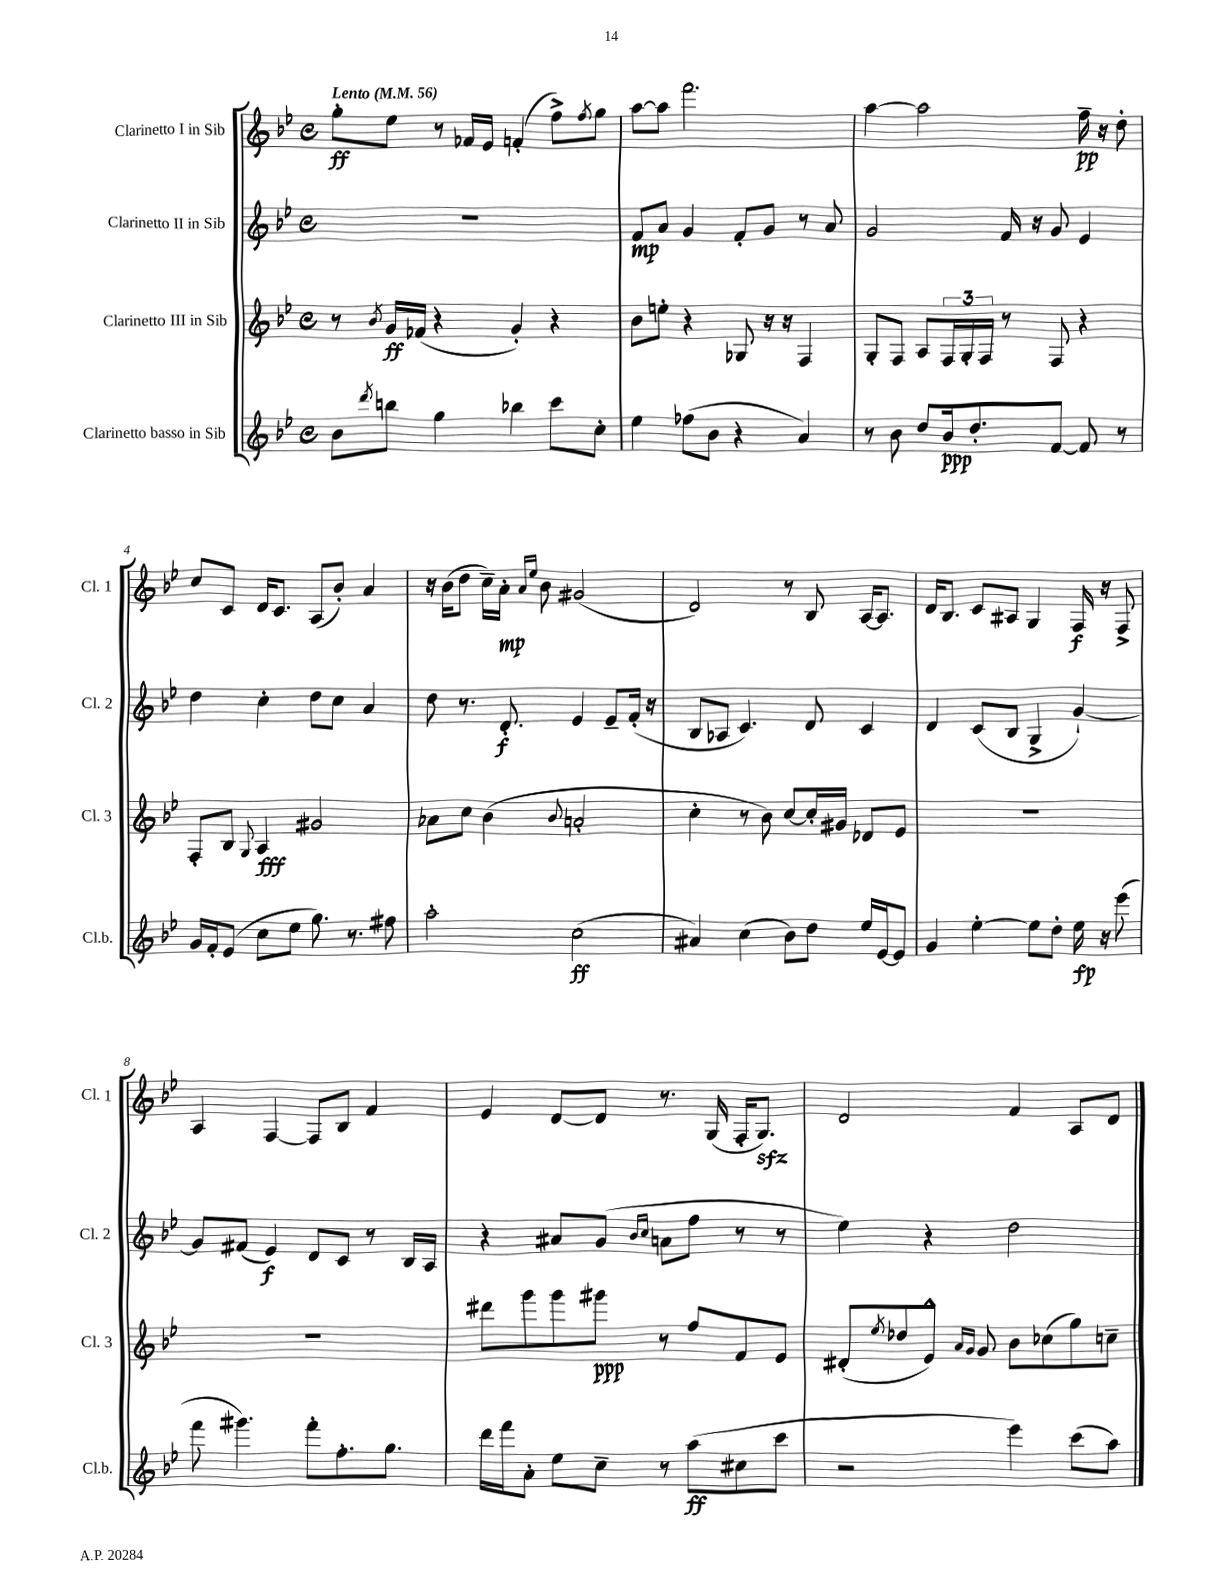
<<
\new StaffGroup <<
\new Staff = "s0" \with { instrumentName = "Clarinetto I in Sib" shortInstrumentName = "Cl. 1" } {
    \clef treble \key bes \major \defaultTimeSignature \time 4/4 \tempo "Lento" 4 = 56
    g''8-.\ff ees''8 r8 fes'16 ees'16 f'4-.( f''8->) \acciaccatura { f''8 } g''8 |
    a''8~ a''8 f'''2. |
    a''4~ a''2 f''16--\pp r16 d''8-. |
    c''8 c'8 d'16 c'8. a8( bes'8-.) a'4 |
    r16 bes'16( d''8 c''16--) a'16-.\mp \grace { a'16 ees''16 } bes'8 gis'2( |
    d'2) r8 bes8 a16~ a8. |
    d'16 bes8. c'8 ais8 g4 f16\f r16 f8-> |
    a4 f4~ f8 bes8 f'4 |
    ees'4 d'8~ d'8 r8. g16( f16-. g8.\sfz) |
    d'2 f'4 a8 d'8 \bar "|." |
}
\new Staff = "s1" \with { instrumentName = "Clarinetto II in Sib" shortInstrumentName = "Cl. 2" } {
    \clef treble \key bes \major \defaultTimeSignature \time 4/4
    R1 |
    f'8\mp a'8 g'4 f'8-. g'8 r8 a'8 |
    g'2 f'16 r16 g'8 ees'4 |
    d''4 c''4-. d''8 c''8 a'4 |
    d''8 r8. d'8.-.\f ees'4 ees'8-- f'16-.( r16 |
    bes8 aes8 c'4.) d'8 c'4 |
    d'4 c'8( bes8 g4-> g'4~-!) |
    g'8 fis'8( ees'4\f) d'8 c'8 r8 bes16 a16 |
    r4 ais'8 g'8( \grace { bes'16 c''16 } a'8 f''8 r8 r8 |
    ees''4) r4 d''2 \bar "|." |
}
\new Staff = "s2" \with { instrumentName = "Clarinetto III in Sib" shortInstrumentName = "Cl. 3" } {
    \clef treble \key bes \major \defaultTimeSignature \time 4/4
    r8 \acciaccatura { bes'8 } g'16\ff fes'16( r4 g'4-.) r4 |
    bes'8 e''8-. r4 ges8 r16 r16 f4 |
    g8-. f8 a8 \tuplet 3/2 { f16 g16-. f16 } r8 f8 r4 |
    f8-. bes8 \appoggiatura { g8 } a4\fff gis'2 |
    aes'8 c''8 bes'4( \appoggiatura { bes'8 } a'2-. |
    c''4-. r8 bes'8) c''8~ c''16-. gis'16 des'8 ees'8 |
    R1 |
    R1 |
    dis'''8 g'''8 g'''8 gis'''8\ppp r8 f''8 f'8 ees'8 |
    dis'8-.( \acciaccatura { ees''8 } des''8 ees'8-^) \grace { a'16 g'16 } g'8 bes'8 ces''8( g''8) c''8-- \bar "|." |
}
\new Staff = "s3" \with { instrumentName = "Clarinetto basso in Sib" shortInstrumentName = "Cl.b." } {
    \clef treble \key bes \major \defaultTimeSignature \time 4/4
    bes'8 \acciaccatura { d'''8 } b''8 g''4 bes''4 c'''8 c''8-. |
    ees''4 fes''8( bes'8 r4 a'4) |
    r8 bes'8 d''8 bes'16\ppp d''8.-. f'8~ f'8 r8 |
    g'16 f'16-. ees'8( c''8 ees''8 g''8.) r8. fis''8 |
    a''2-. c''2\ff( |
    ais'4) c''4( bes'8) d''8 ees''16 ees'16~ ees'8 |
    g'4 ees''4~-. ees''8 d''8-. ees''16\fp r16 ees'''8( |
    f'''8 gis'''4.) f'''8-. f''8.-. g''8. |
    d'''16 f'''16 a'8-. ees''8 c''8-- r8 a''8\ff( cis''8 c'''8 |
    r2 ees'''4) c'''8( a''8) \bar "|." |
}
>>
>>
